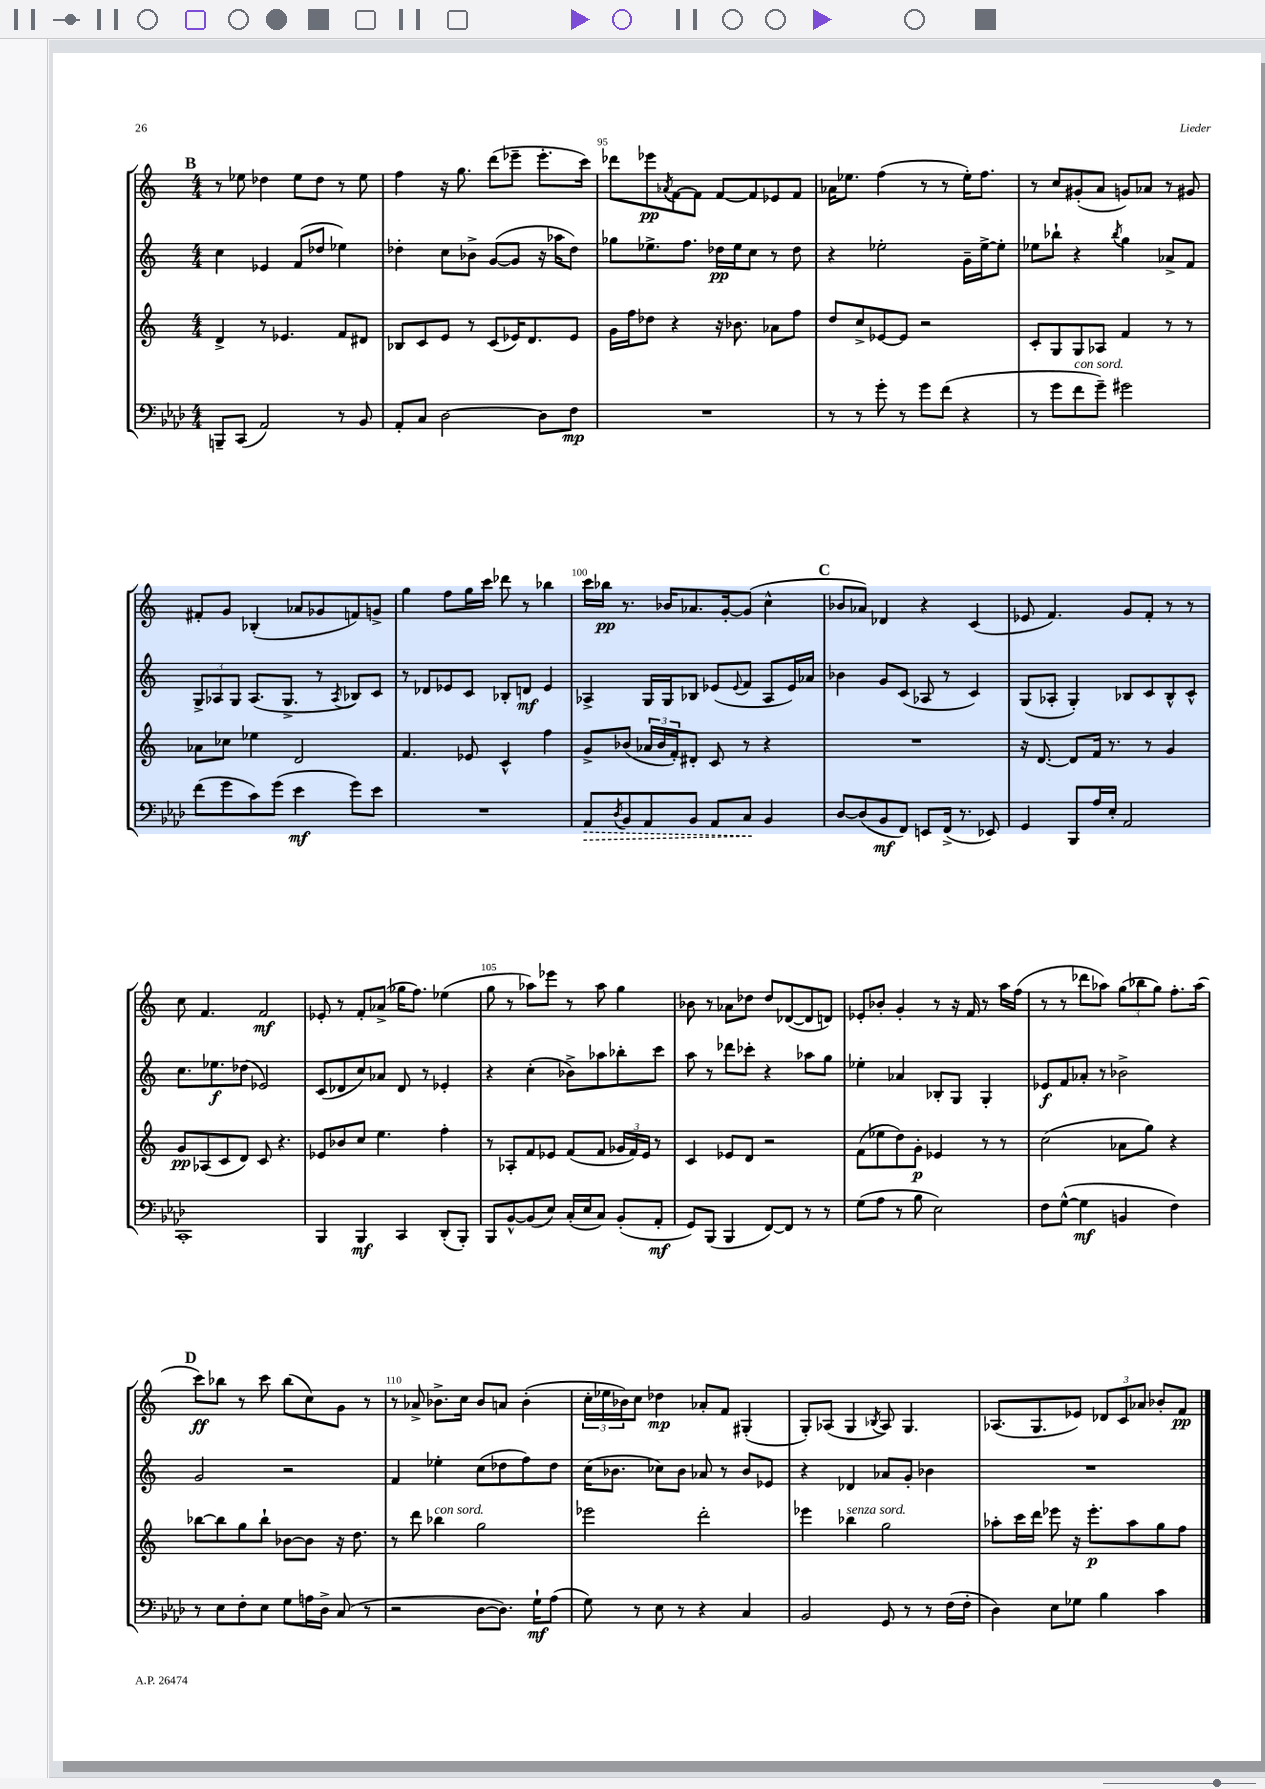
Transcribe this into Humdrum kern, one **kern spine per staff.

**kern	**kern	**kern	**kern
*staff4	*staff3	*staff2	*staff1
*clefF4	*clefG2	*clefG2	*clefG2
*k[b-e-a-d-]	*k[]	*k[]	*k[]
*M4/4	*M4/4	*M4/4	*M4/4
8BBB~/L	4d^/	4cc\	8r
(8CC/J	.	.	8ee-\
2AA-/)	8r	4e-/	4dd-\
.	4.e-/	.	.
.	.	(8f/L	8ee-\L
.	.	8dd-/J	8dd-\J
8r	8f/L	4ee-\)	8r
8BB-/	8d#/J	.	8ee-\
=	=	=	=
8AA-'/L	8B-/L	4dd-'\	4ff\
8C/J	8c/	.	.
[2D-\	8e/J	8cc\L	16r
.	.	.	8.gg\
.	8r	8b-^\J	.
.	(8c/L	([8g/L	(8ddd\L
.	16e-/K)	8g/]J	8eee-~\J
.	8.d/	.	.
8D-\]L	.	16r	8.eee-'\L
.	.	16aa-\LK	.
8F\J	8e-/J	8dd-\J)	.
.	.	.	16ccc\Jk)
=	=	=	=
1r	16g\LL	8gg-\L	8ddd-\L
.	16ff\J	.	.
.	8dd-\J	8.ee-^\	8eee-\
.	.	.	8qa-/
.	4r	.	[8f\
.	.	8.ff\J	.
.	.	.	8f\]J
.	16r	16dd-\LL	[8f/L
.	8.b-\	16ee-\J	.
.	.	8cc\J	8f/]
.	8a-\L	8r	8e-/
.	8ff\J	8dd-\	8f/J
=	=	=	=
8r	8dd/L	4r	16a-\LK
.	.	.	8.ee-\J
8r	8cc^/	.	.
8g'\	[8e-/	2ee-'\	(4ff\
8r	8e-/]J	.	.
8g\L	2r	.	8r
(8f\J	.	.	8r
4r	.	16g~\LL	16ee-'\LK)
.	.	[16ee-^\J	8.ff\J
.	.	8ee-'\]J	.
=	=	=	=
8r	8c'/L	8ee-\L	8r
8g\L	8G/	8bb-`\J	8cc/L
8f\	8G/	4r	(8g#'/
8g~\J)	8A-/J	.	8a/J
.	.	8qbb-/	.
2g#\	4f/	4gg\	8g/L)
.	.	.	8a-/J
.	8r	8a-^/L	8r
.	8r	8f/J	8g#/
=	=	=	=
(8f\L	8a-\L	12G^/L	8f#'/L
.	.	12A-/	.
8g\	8cc-\J	.	8g/J
.	.	12G/J	.
8c\)	4ee-\	(8.A-/L	(4B-'/
(8g\J	.	.	.
.	.	8.G^/J	.
4e-\	2d/	.	8a-/L
.	.	8r	8g-/
.	.	8qA-/	.
8g\L)	.	8B-/L)	8f/)
8e-\J	.	8c/J	8g^/J
=	=	=	=
1r	4.f/	8r	4gg\
.	.	8d-/L	.
.	.	8e-/	8ff\L
.	8e-/	8c/J	16gg\L
.	.	.	16ccc\JJ
.	4c^^/	8B-'/L	8ddd-\
.	.	8d/J	8r
.	4ff\	4e-/	4bb-\
=	=	=	=
8AA-/L	8g^/L	4A-^/	16ccc\LL
.	.	.	16bb-\JJ
8qD-/	.	.	.
8BB-/	(8b-/J	.	8.r
8AA-/	24a-/LL	16G/LL	.
.	24b-/	.	.
.	.	16G/J	16b-/LK
.	24f'/J)	.	.
8BB-/J	8d#'/J	8B-/J	8.a-/
8AA-/L	8c/	(8e-/L	.
.	.	.	[16g'/k
.	.	8qqe-/	.
8C/J	8r	8f/J	(8g/]J
4BB-/	4r	8A-/L	4cc^^\
.	.	16e-/L)	.
.	.	16a-/JJ	.
=	=	=	=
[8D-/L	1r	4b-\	8b-/L
(8D-/]	.	.	8a-/J)
8BB-/	.	8g/L	4d-/
8FF/J)	.	(8c/J	.
8EE/L	.	8A-/	4r
(16FF^/Jk	.	8r	.
8.r	.	.	.
.	.	4c/)	(4c/
8EE-/)	.	.	.
=	=	=	=
4GG/	16r	(8G/L	8e-/
.	[8.d/	.	.
.	.	8A-'/J	4.f/)
8BBB-/L	8d/]L	4G'/)	.
16A-/L	16f/Jk	.	.
16E-'/JJ	8.r	.	.
2AA-/	.	8B-/L	8g/L
.	8r	8c/	8f'/J
.	4g/	8B-^^/	8r
.	.	8c^^/J	8r
=	=	=	=
1CC'	8g/L	8.cc\L	8cc\
.	(8A-/	.	4.f/
.	.	8.ee-\	.
.	8c/	.	.
.	8d/J)	(8dd-\J	.
.	8c/	2e-/)	2f/
.	4.r	.	.
=	=	=	=
4BBB-/	8e-/L	(8c/L	8e-'/
.	8b-/	8d-/	8r
4BBB-/	8cc/J	8cc/)	8f'/L
.	4.ee\	8a-/J	(8a-^/J
4CC/	.	8d-/	16gg-\LK
.	.	.	8.ff\J)
.	.	8r	.
(8DD-'/L	4ff'\	4e-'/	(4ee-\
8BBB-'/J)	.	.	.
=	=	=	=
8BBB-/L	8r	4r	8gg\
[8BB-^^/	8A-'/L	.	8r
(8BB-/]	8f/	(4cc'\	8aa-\L)
8E-/J)	8e-/J	.	8eee-\J
(16C'/LL	(8f/L	8b-^\L)	8r
16E-/J	.	.	.
8C/J)	8f/J	8aa-\	8aa-\
(8BB-'/L	24g-/LL	8bb-'\	4gg\
.	24f/)	.	.
.	24e-/JJ	.	.
8AA-'/J	8r	8ccc\J	.
=	=	=	=
8GG/L)	4c/	8aa\	8b-\
(8BBB-/J	.	8r	8r
4BBB-/	8e-/L	8ddd-\L	8a-\L
.	8d/J	8ccc-'\J	8dd-\J
[8FF/L)	2r	4r	8dd-/L
8FF/]J	.	.	([8d-/
8r	.	8aa-\L	8d-/]
8r	.	8gg\J	8d/J)
=	=	=	=
(8G\L	(8f\L	4ee-'\	8e-'/L
8A-\J	8ee-\	.	8b-'/J
8r	8dd\)	4a-/	4g'/
8B-\	8g'\J	.	.
2E-\)	4e-/	8B-'/L	8r
.	.	8G/J	16r
.	.	.	16f/
.	8r	4G'/	8r
.	8r	.	16aa\LL
.	.	.	(16ff\JJ
=	=	=	=
8F\L	(2cc\	8e-/L	8r
([8G^^\J	.	8f/	8r
4G\]	.	8a-'/J	8ddd-\L
.	.	8r	8aa-\J)
4BB/	8a-\L	2b-^\	(12gg\L
.	.	.	12bb-\
.	8gg\J)	.	.
.	.	.	12gg\J)
4F\)	4r	.	8.ff'\L
.	.	.	(16aa-\Jk
=	=	=	=
8r	[8bb-\L	2g/	8ccc\L)
8E-\L	8bb-\]	.	8bb-\J
8F'\	8gg\	.	8r
8E-\J	8bb-`\J	.	8ccc\
8G\L	[8b-\L	2r	(8bb-\L
16A\L	8b-\]J	.	8cc\)
16D-^\JJ	.	.	.
(8C/	16r	.	8g\J
.	8.dd\	.	.
8r	.	.	8r
=	=	=	=
2r	8r	4f/	8r
.	8ddd\	.	8a-^/
.	4bb-\	4ee-'\	8.b-^\L
.	.	.	16cc\Jk
[8D-\L	2gg\	(8cc\L	8b-/L
8.D-\]J)	.	8dd-\	8a/J
.	.	8ff\)	(4b-'\
16G`\LK	.	.	.
(8A-\J	.	8dd-\J	.
=	=	=	=
8G\)	2eee-\	(16cc\LK	24cc'\LL
.	.	.	24ee-\
.	.	8.b-\J	.
.	.	.	24b-\J)
8r	.	.	8cc\J
8E-\	.	8cc-\L)	4dd-\
8r	.	8b-\J	.
4r	2ddd'\	8a-/	8a-'/L
.	.	8r	8f/J
4C/	.	8b-/L	(4G#'/
.	.	8e-/J	.
=	=	=	=
2BB-/	4eee-\	4r	8G'/L)
.	.	.	(8A-/J
.	4bb-\	4d-/	4G/
.	.	.	8qB-/
8GG/	2gg\	8a-/L	8A-/)
8r	.	8g'/J	4.G/
8r	.	4b-\	.
(16F\LL	.	.	.
16F'\JJ	.	.	.
=	=	=	=
4D-\)	8aa-'\L	1r	(8.A-/L
.	16ccc\L	.	.
.	16ddd\JJ	.	8.G/
8E-\L	8eee-\	.	.
8G-\J	16r	.	8e-/J)
.	8.eee-'\L	.	.
4B-\	.	.	12d-/L
.	.	.	12c/
.	8aa-\	.	.
.	.	.	12a-/J
4c\	8gg\	.	8b-'/L
.	8ff\J	.	8f/J
==	==	==	==
*-	*-	*-	*-
